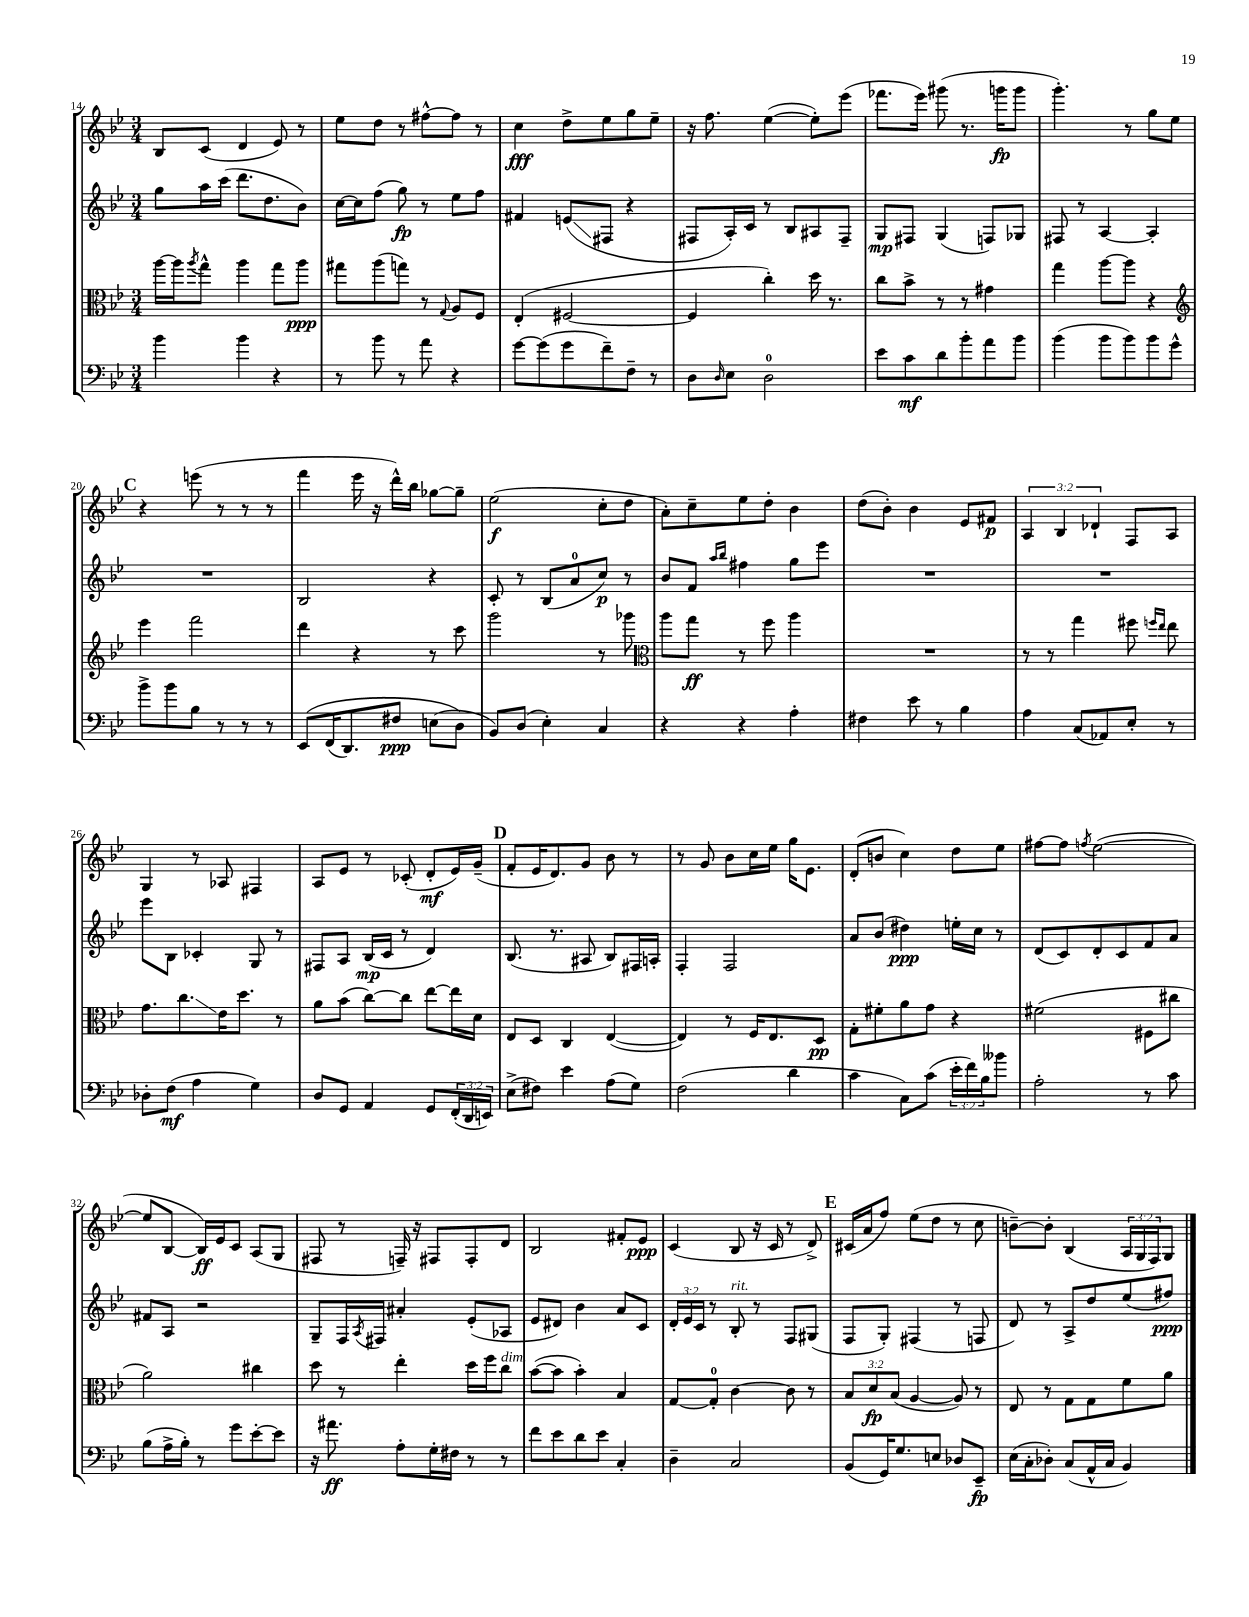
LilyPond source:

<<
\new StaffGroup <<
\new Staff = "s0" {
    \clef treble \key bes \major \numericTimeSignature \time 3/4 \override Staff.TupletNumber.text = #tuplet-number::calc-fraction-text
    bes8 c'8( d'4 ees'8) r8 |
    ees''8 d''8 r8 fis''8~-^ fis''8 r8 |
    c''4\fff d''8-> ees''8 g''8 ees''8-- |
    r16 f''8. ees''4~( ees''8-.) ees'''8( |
    fes'''8. ees'''16) gis'''8( r8. g'''16\fp g'''8 |
    g'''4.-.) r8 g''8 ees''8 |
    \mark \markup { \bold "C" } r4 e'''8( r8 r8 r8 |
    f'''4 ees'''16 r16 d'''16-^) bes''16 ges''8~ ges''8-- |
    ees''2\f( c''8-. d''8 |
    a'8-.) c''8-- ees''8 d''8-. bes'4 |
    d''8( bes'8-.) bes'4 ees'8 fis'8\p |
    \tuplet 3/2 { a4 bes4 des'4-! } f8 a8 |
    g4 r8 aes8 fis4 |
    a8 ees'8 r8 ces'8-.( d'8-.\mf ees'16) g'16--( |
    \mark \markup { \bold "D" } f'8-. ees'16 d'8.) g'8 bes'8 r8 |
    r8 g'8 bes'8 c''16 ees''16 g''16 ees'8. |
    d'8-.( b'8 c''4) d''8 ees''8 |
    fis''8~ fis''8 \acciaccatura { f''8 } ees''2~( |
    ees''8 bes8~ bes16\ff) ees'16 c'8 a8( g8 |
    fis8 r8 f16--) r16 fis8 fis8-. d'8 |
    bes2 fis'8-. ees'8\ppp |
    c'4( bes8 r16 c'16 r8 d'8->) |
    \mark \markup { \bold "E" } cis'16( a'16 f''8) ees''8( d''8 r8 c''8 |
    b'8~--) b'8-. bes4( \tuplet 3/2 { a16 g16 f16) } g8 \bar "|." |
}
\new Staff = "s1" {
    \clef treble \key bes \major \numericTimeSignature \time 3/4 \override Staff.TupletNumber.text = #tuplet-number::calc-fraction-text
    g''8 a''16 c'''16( d'''8. d''8. bes'8) |
    c''16~ c''16 f''8( g''8\fp) r8 ees''8 f''8 |
    fis'4 e'8\glissando( fis8 r4 |
    fis8 a16-.) c'16 r8 bes8 ais8 fis8-- |
    g8\mp fis8 g4( f8) ges8 |
    fis8 r8 a4~ a4-. |
    \mark \markup { \bold "C" } R2. |
    bes2 r4 |
    c'8-. r8 bes8( a'8-0 c''8\p) r8 |
    bes'8 f'8 \grace { a''16 bes''16 } fis''4 g''8 ees'''8 |
    R2. |
    R2. |
    ees'''8 bes8 ces'4-. g8 r8 |
    fis8 a8 bes16\mp( c'16 r8 d'4) |
    \mark \markup { \bold "D" } bes8.( r8. ais8 bes8) fis16 a16-. |
    f4-. f2 |
    a'8 bes'8( dis''4\ppp) e''16-. c''16 r8 |
    d'8( c'8) d'8-. c'8 f'8 a'8 |
    fis'8 a8 r2 |
    g8-- f16 \acciaccatura { a8 } fis16 ais'4-. ees'8-.( aes8 |
    ees'8 dis'8) bes'4 a'8 c'8 |
    \tuplet 3/2 { d'16-. ees'16 c'16 } r8 bes8-.^\markup { \italic "rit." } r8 f8 gis8( |
    \mark \markup { \bold "E" } f8 g8-.) fis4( r8 f8 |
    d'8) r8 a8-> d''8 ees''8( fis''8\ppp) \bar "|." |
}
\new Staff = "s2" {
    \clef alto \key bes \major \numericTimeSignature \time 3/4 \override Staff.TupletNumber.text = #tuplet-number::calc-fraction-text
    a''16~ a''16 \acciaccatura { a''8 } g''8-^ a''4 g''8 a''8\ppp |
    gis''8 a''8( g''8) r8 \appoggiatura { g8 } a8 f8 |
    ees4-.( fis2~ |
    fis4 c''4-.) d''16 r8. |
    c''8 bes'8-> r8 r8 gis'4 |
    g''4 a''8~ a''8 r4 |
    \mark \markup { \bold "C" } \clef treble ees'''4 f'''2 |
    d'''4 r4 r8 c'''8 |
    g'''2 r8 ges'''8 |
    \clef alto a''8 g''8\ff r8 f''8 a''4 |
    R2. |
    r8 r8 g''4 fis''8 \grace { f''16 ees''16 } ees''8 |
    g'8. c''8.\glissando ees'16 d''8. r8 |
    a'8 bes'8( c''8~) c''8 ees''8~ ees''16 d'16 |
    \mark \markup { \bold "D" } ees8 d8 c4 ees4~( |
    ees4) r8 f16 ees8. d8\pp |
    g8-. fis'8-. a'8 g'8 r4 |
    fis'2( fis8 cis''8 |
    a'2) cis''4 |
    d''8 r8 ees''4-. d''16 f''16 c''8^\markup { \italic "dim." } |
    bes'8~( bes'8 bes'4-.) bes4 |
    g8~ g8-0-. c'4~ c'8 r8 |
    \mark \markup { \bold "E" } \tuplet 3/2 { bes8 d'8\fp bes8( } a4~ a8) r8 |
    ees8 r8 g8 g8 f'8 a'8 \bar "|." |
}
\new Staff = "s3" {
    \clef bass \key bes \major \numericTimeSignature \time 3/4 \override Staff.TupletNumber.text = #tuplet-number::calc-fraction-text
    bes'4 bes'4 r4 |
    r8 bes'8 r8 a'8 r4 |
    g'8~ g'8( g'8 f'8--) f8-- r8 |
    d8 \grace { d16 } ees8 d2-0 |
    ees'8 c'8\mf d'8 bes'8-. a'8 bes'8 |
    bes'4( bes'8 bes'8) bes'8 g'8-^ |
    \mark \markup { \bold "C" } bes'8-> bes'8 bes8 r8 r8 r8 |
    ees,8\( f,16( d,8.) fis8\ppp e8( d8\) |
    bes,8) d8( ees4-.) c4 |
    r4 r4 a4-. |
    fis4 ees'8 r8 bes4 |
    a4 c8( aes,8) ees8-. r8 |
    des8-. f8\mf( a4 g4) |
    d8 g,8 a,4 g,8 \tuplet 3/2 { f,16-.( d,16 e,16) } |
    \mark \markup { \bold "D" } ees8->( fis8) ees'4 a8( g8) |
    f2( d'4 |
    c'4 c8) c'8( \tuplet 3/2 { ees'16-. f'16) bes16 } beses'8 |
    a2-. r8 c'8 |
    bes8( a16-> bes16-.) r8 g'8 ees'8~-. ees'8 |
    r16 ais'8.\ff a8-. g16-. fis16 r8 r8 |
    f'8 ees'8 d'8 ees'8 c4-. |
    d4-- c2 |
    \mark \markup { \bold "E" } bes,8( g,16) g8. e8 des8 ees,8--\fp |
    ees16( c16-. des8-.) c8( a,16-^ c16 bes,4) \bar "|." |
}
>>
>>
\layout { \context { \Score currentBarNumber = #14 } }
